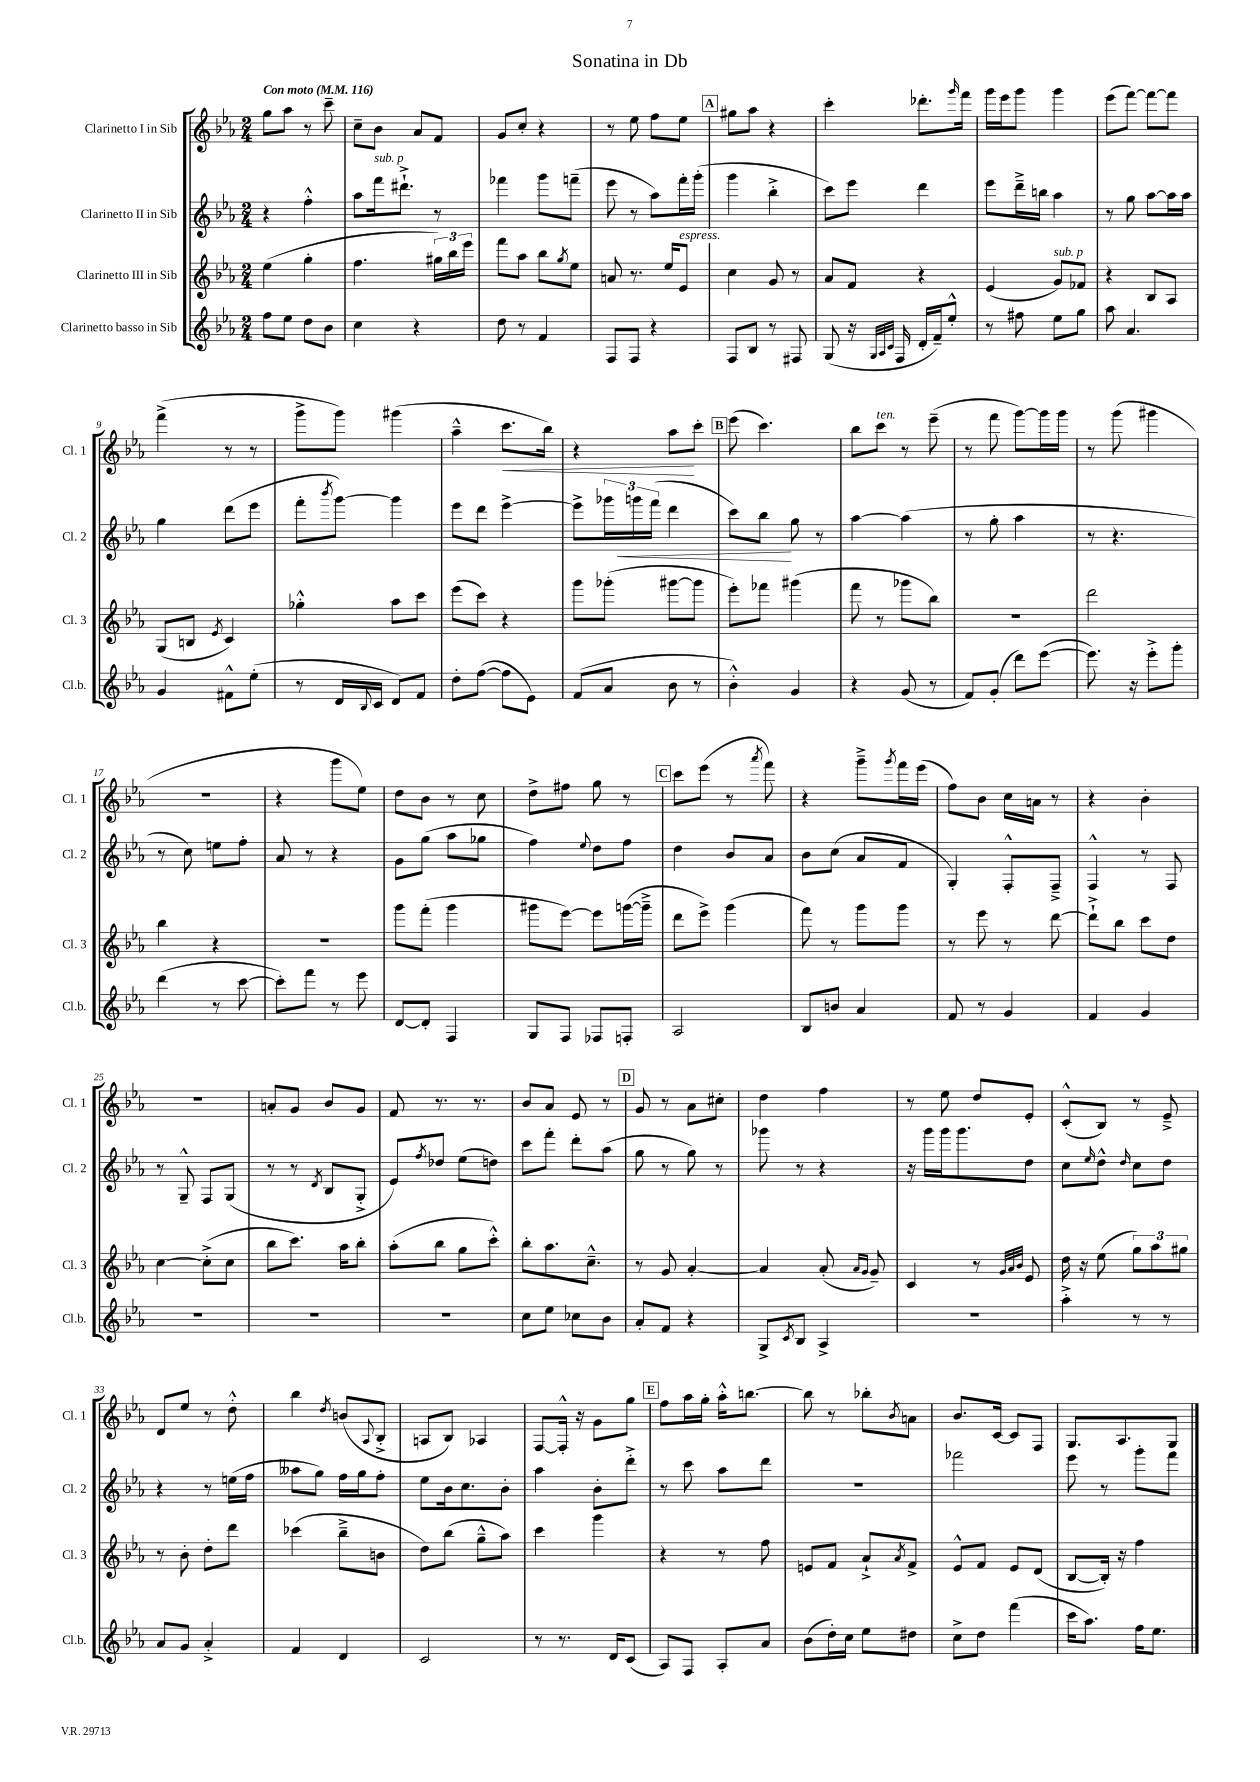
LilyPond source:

\header { title = "Sonatina in Db" }
<<
\new StaffGroup <<
\new Staff = "s0" \with { instrumentName = "Clarinetto I in Sib" shortInstrumentName = "Cl. 1" } {
    \clef treble \key ees \major \numericTimeSignature \time 2/4 \tempo "Con moto" 4 = 116
    g''8 aes''8 r8 c'''8-- |
    c''8-- bes'8 aes'8 f'8 |
    g'8 c''8-. r4 |
    r8 ees''8 f''8 ees''8 |
    \mark \markup { \box "A" } gis''8 aes''8 r4 |
    c'''4-. des'''8.-. \grace { g'''16 } f'''16 |
    g'''16 ees'''16 g'''8 g'''4 |
    ees'''8( f'''8~) f'''8~ f'''8 |
    f'''4->( r8 r8 |
    g'''8-> g'''8) gis'''4( |
    aes''4---^ c'''8.\< bes''16) |
    r4 aes''8\! c'''8-. |
    \mark \markup { \box "B" } ees'''8( c'''4.) |
    bes''8 c'''8^\markup { \italic "ten." } r8 ees'''8--( |
    r8 f'''8 g'''8~) g'''16 g'''16 |
    r8 g'''8( gis'''4 |
    r2 |
    r4 g'''8 ees''8) |
    d''8 bes'8 r8 c''8 |
    d''8-> fis''8 g''8 r8 |
    \mark \markup { \box "C" } c'''8 ees'''8( r8 \acciaccatura { aes'''8 } f'''8) |
    r4 g'''8---> \acciaccatura { g'''8 } f'''16 ees'''16( |
    f''8) bes'8 c''16 a'16 r8 |
    r4 bes'4-. |
    r2 |
    a'8-. g'8 bes'8 g'8 |
    f'8 r8. r8. |
    bes'8 aes'8 ees'8 r8 |
    \mark \markup { \box "D" } g'8 r8 aes'8 cis''8-. |
    d''4 f''4 |
    r8 ees''8 d''8 ees'8-. |
    c'8-.-^( bes8) r8 ees'8---> |
    d'8 ees''8 r8 d''8-.-^ |
    bes''4 \acciaccatura { d''8 } b'8( \appoggiatura { aes8 } bes8-.-> |
    a8 bes8) aes4 |
    f8~ f16-.-^ r16 g'8 g''8 |
    \mark \markup { \box "E" } f''8 aes''16 g''16-. aes''16-.-^ b''8.~ |
    b''8 r8 bes''8-. \acciaccatura { bes'8 } a'8 |
    bes'8. c'16~ c'8 f8 |
    g8. aes8. g8 \bar "|." |
}
\new Staff = "s1" \with { instrumentName = "Clarinetto II in Sib" shortInstrumentName = "Cl. 2" } {
    \clef treble \key ees \major \numericTimeSignature \time 2/4
    r4 f''4-.-^ |
    aes''8 f'''16^\markup { \italic "sub. p" } dis'''8.-!-> r8 |
    fes'''4 g'''8 f'''8--( |
    ees'''8 r8 aes''8) f'''16-. g'''16-.( |
    \mark \markup { \box "A" } g'''4 bes''4-.-> |
    c'''8) ees'''8 d'''4 |
    ees'''8 d'''16---> b''16 aes''4 |
    r8 g''8 aes''8~ aes''16 aes''16 |
    g''4 d'''8( ees'''8 |
    f'''8-. \acciaccatura { bes'''8 } g'''8~) g'''4 |
    ees'''8 d'''8 ees'''4~-> |
    ees'''8-> \tuplet 3/2 { ges'''16 g'''16\< f'''16( } d'''4 |
    \mark \markup { \box "B" } c'''8) bes''8\! g''8 r8 |
    aes''4~ aes''4( |
    r8 g''8-. aes''4 |
    r8 r4. |
    r8 c''8) e''8 f''8-. |
    aes'8 r8 r4 |
    g'8 g''8( aes''8 ges''8 |
    f''4) \appoggiatura { ees''8 } d''8 f''8 |
    \mark \markup { \box "C" } d''4 bes'8 aes'8 |
    bes'8 c''8( aes'8 f'8 |
    g4-.) f8-.-^ f8---> |
    f4-^ r8 f8 |
    r8 g8---^ f8 g8( |
    r8 r8 \acciaccatura { d'8 } bes8 g8-.-> |
    ees'8) \acciaccatura { f''8 } des''8 ees''8( d''8) |
    c'''8 f'''8-. d'''8-. aes''8( |
    \mark \markup { \box "D" } g''8 r8 g''8) r8 |
    ges'''8 r8 r4 |
    r16 g'''16 g'''16 g'''8. d''8 |
    c''8 \grace { ees''16 } d''8-^ \grace { d''16 } c''8 d''8 |
    r4 r8 e''16( f''16 |
    aeses''8 g''8) f''16 g''16 f''8-. |
    ees''8 bes'16 c''8. bes'8-. |
    aes''4 bes'8-. d'''8-.-> |
    \mark \markup { \box "E" } r8 c'''8 aes''8 d'''8 |
    r2 |
    fes'''2 |
    ees'''8 r8 g'''8-. f'''8 \bar "|." |
}
\new Staff = "s2" \with { instrumentName = "Clarinetto III in Sib" shortInstrumentName = "Cl. 3" } {
    \clef treble \key ees \major \numericTimeSignature \time 2/4
    ees''4( g''4-. |
    f''4. \tuplet 3/2 { gis''16) bes''16 ees'''16 } |
    f'''8 aes''8 bes''8 \acciaccatura { g''8 } ees''8 |
    a'8 r8. ees''16 ees'8^\markup { \italic "espress." } |
    \mark \markup { \box "A" } c''4 g'8 r8 |
    aes'8 f'8 r4 |
    ees'4( g'8^\markup { \italic "sub. p" }) fes'8 |
    r4 bes8 aes8 |
    g8( b8 \acciaccatura { ees'8 } c'4) |
    ges''4-.-^ aes''8 c'''8 |
    ees'''8( c'''8) r4 |
    g'''8 ges'''8-.( gis'''8~ gis'''8 |
    \mark \markup { \box "B" } ees'''8-.) fes'''8 gis'''4( |
    f'''8 r8 ges'''8 bes''8) |
    R2 |
    d'''2 |
    bes''4 r4 |
    R2 |
    g'''8 f'''8-.( g'''4 |
    gis'''8 ees'''8~) ees'''8 g'''16~( g'''16---> |
    \mark \markup { \box "C" } d'''8 ees'''8->) g'''4( |
    f'''8) r8 g'''8 g'''8 |
    r8 ees'''8 r8 d'''8~ |
    d'''8-!-> bes''8 c'''8 d''8 |
    c''4~ c''8-.->( c''8 |
    bes''8 c'''8.) aes''16 bes''8-. |
    aes''8-.( bes''8 g''8 c'''8-.-^) |
    bes''8-. aes''8. c''8.---^ |
    \mark \markup { \box "D" } r8 g'8 aes'4~-. |
    aes'4 aes'8-.( \grace { aes'16 g'16 } g'8--) |
    c'4 r8 \grace { g'32 aes'32 bes'32 } ees'8 |
    d''16 r16 ees''8( \tuplet 3/2 { g''8) aes''8 gis''8 } |
    r8 bes'8-. d''8-. d'''8 |
    ces'''4( bes''8---> b'8 |
    d''8) bes''8( g''8---^ aes''8) |
    c'''4 g'''4 |
    \mark \markup { \box "E" } r4 r8 f''8 |
    e'8 f'8 aes'8-!-> \acciaccatura { aes'8 } f'8-> |
    ees'8-^ f'8 ees'8 d'8( |
    bes8~ bes16-.) r16 f''4 \bar "|." |
}
\new Staff = "s3" \with { instrumentName = "Clarinetto basso in Sib" shortInstrumentName = "Cl.b." } {
    \clef treble \key ees \major \numericTimeSignature \time 2/4
    f''8 ees''8 d''8 bes'8 |
    c''4 r4 |
    d''8 r8 f'4 |
    f8 f8 r4 |
    \mark \markup { \box "A" } f8 bes8 r8 fis8 |
    g8( r16 \grace { g32 aes32 c'32 } f16 d'16-. f'16--) ees''8-.-^ |
    r8 fis''8 ees''8 g''8 |
    aes''8 aes'4. |
    g'4 fis'8-^ ees''8-.( |
    r8 d'16 \appoggiatura { bes8 } c'16 d'8) f'8 |
    d''8-. f''8~( f''8 ees'8) |
    f'8( aes'8 bes'8 r8 |
    \mark \markup { \box "B" } bes'4-.-^) g'4 |
    r4 g'8( r8 |
    f'8) g'8-.( d'''8) ees'''8~( |
    ees'''8.) r16 ees'''8-.-> g'''8-. |
    d'''4( r8 c'''8~ |
    c'''8-.) f'''8 r8 ees'''8 |
    d'8~ d'8-. f4 |
    g8 f8 fes8 f8-. |
    \mark \markup { \box "C" } aes2 |
    bes8 b'8 aes'4 |
    f'8 r8 g'4 |
    f'4 g'4 |
    R2 |
    R2 |
    R2 |
    c''8 ees''8 ces''8 bes'8 |
    \mark \markup { \box "D" } aes'8-. f'8 r4 |
    g8-> \acciaccatura { c'8 } bes8 aes4-> |
    R2 |
    aes''4-.-> r8 r8 |
    aes'8 g'8 aes'4-.-> |
    f'4 d'4 |
    c'2 |
    r8 r8. d'16 c'8( |
    \mark \markup { \box "E" } aes8) f8 aes8-. aes'8 |
    bes'8( d''16-.) c''16 ees''8 dis''8 |
    c''8-> d''8 f'''4( |
    c'''16 aes''8.) f''16 ees''8. \bar "|." |
}
>>
>>
